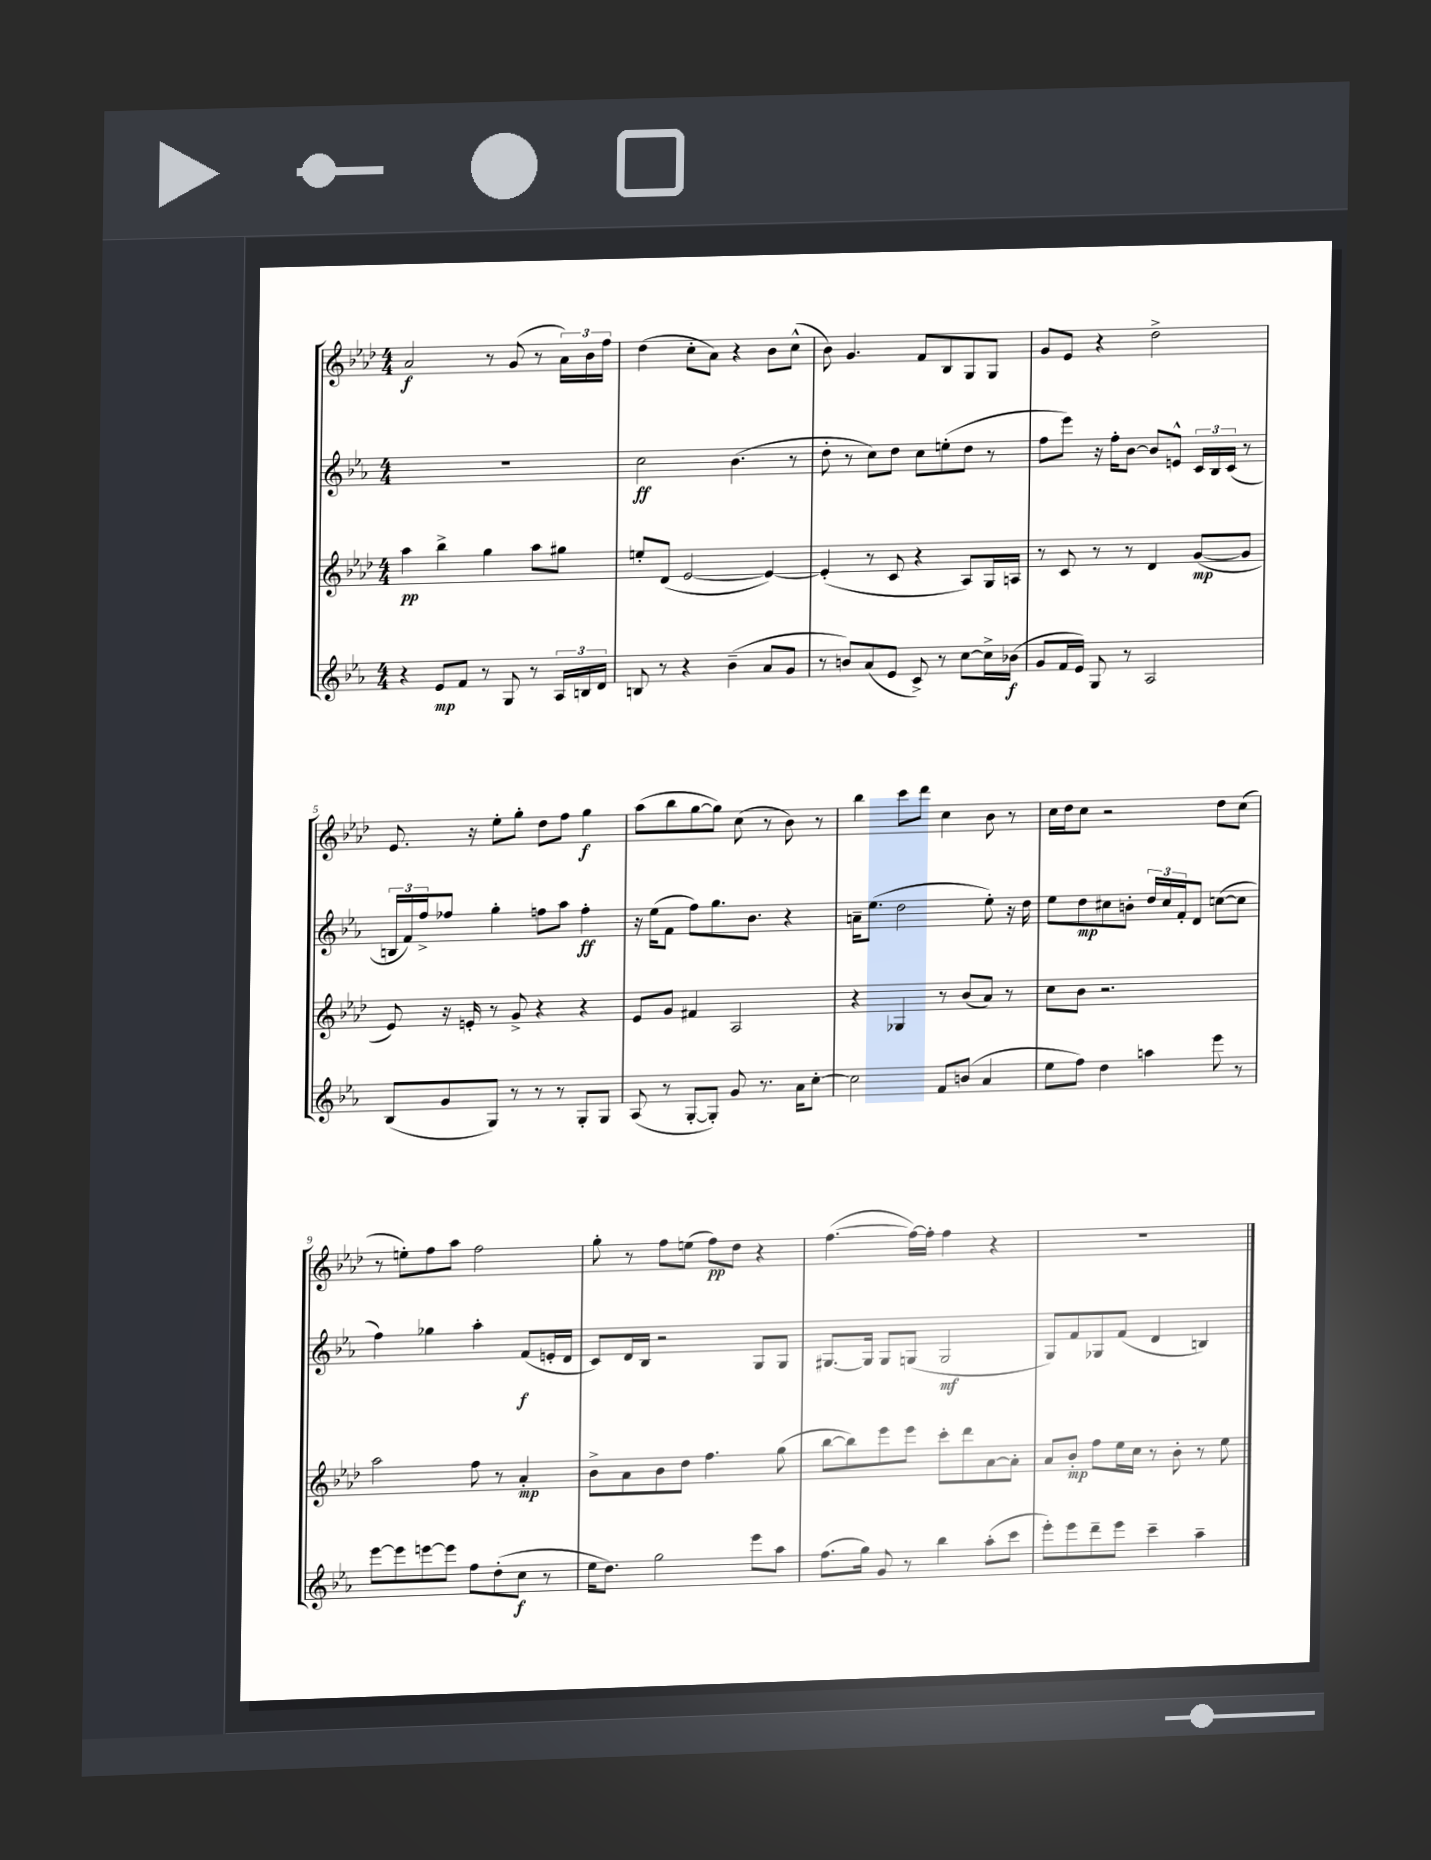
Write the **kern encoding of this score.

**kern	**dynam	**kern	**dynam	**kern	**dynam	**kern	**dynam
*part4	*part4	*part3	*part3	*part2	*part2	*part1	*part1
*staff4	*staff4	*staff3	*staff3	*staff2	*staff2	*staff1	*staff1
*clefG2	*	*clefG2	*	*clefG2	*	*clefG2	*
*k[b-e-a-]	*	*k[b-e-a-d-]	*	*k[b-e-a-]	*	*k[b-e-a-d-]	*
*M4/4	*	*M4/4	*	*M4/4	*	*M4/4	*
=1	=1	=1	=1	=1	=1	=1	=1
4r	.	4aa-\	pp	1r	.	2a-/	f
8e-/L	mp	4bb-^\	.	.	.	.	.
8f/J	.	.	.	.	.	.	.
8r	.	4gg\	.	.	.	8r	.
8G/	.	.	.	.	.	(8g/	.
8r	.	8aa-\L	.	.	.	8r	.
24A-/LL	.	8gg#X\J	.	.	.	24a-\LL)	.
24Bn/	.	.	.	.	.	24b-\	.
24d/JJ	.	.	.	.	.	24ff\JJ	.
=2	=2	=2	=2	=2	=2	=2	=2
8Bn/	.	8een'/L	.	2cc\	ff	(4dd-\	.
8r	.	(8d-/J	.	.	.	.	.
4r	.	[2e-/	.	.	.	8cc'\L	.
.	.	.	.	.	.	8a-\J)	.
(4b-~\	.	.	.	(4.b-\	.	4r	.
8a-/L	.	4e-/_)	.	.	.	8b-\L	.
8g/J	.	.	.	8r	.	(8cc^^\J	.
=3	=3	=3	=3	=3	=3	=3	=3
8r	.	(4e-'/]	.	8dd'\	.	8b-\)	.
8bn/L)	.	.	.	8r	.	4.g/	.
(8a-/	.	8r	.	8cc\L)	.	.	.
8e-/J	.	8c/	.	8dd\J	.	.	.
8c^/)	.	4r	.	8cc\L	.	8f/L	.
8r	.	.	.	(8een'\	.	8B-/	.
[8cc\L	.	8A-/L)	.	8dd\J	.	8G/	.
16cc^\L]	.	16G/L	.	8r	.	8G/J	.
(16b-X\JJ	f	16An/JJ	.	.	.	.	.
=4	=4	=4	=4	=4	=4	=4	=4
8g/L	.	8r	.	8ff\L	.	8g/L	.
16f/L	.	8c/	.	8eee-\J)	.	8e-/J	.
16e-/JJ)	.	.	.	.	.	.	.
8G/	.	8r	.	16r	.	4r	.
.	.	.	.	16ff'\KL	.	.	.
8r	.	8r	.	[8b-\J	.	.	.
2A-/	.	4d-/	.	8b-/L]	.	2dd-^\	.
.	.	.	.	8en^^/J	.	.	.
.	.	([8g/L	mp	24c/LL	.	.	.
.	.	.	.	24B-/	.	.	.
.	.	.	.	(24c/JJ	.	.	.
.	.	8g/J]	.	8r	.	.	.
!!LO:LB:g=z
=5	=5	=5	=5	=5	=5	=5	=5
(8B-/L	.	8e-/)	.	24Bn/LL	.	8.e-/	.
.	.	.	.	24f/)	.	.	.
.	.	.	.	24ff^/J	.	.	.
8g/	.	16r	.	8ff-X/J	.	.	.
.	.	16en'/	.	.	.	16r	.
8G/J)	.	8r	.	4gg'\	.	8ee-'\L	.
8r	.	8g^/	.	.	.	8gg'\J	.
8r	.	4r	.	8ffn\L	.	8dd-\L	.
8r	.	.	.	8aa-\J	.	8ff\J	.
8G'/L	.	4r	.	4ff'\	ff	4gg\	f
8G/J	.	.	.	.	.	.	.
=6	=6	=6	=6	=6	=6	=6	=6
(8A-/	.	8e-/L	.	16r	.	(8aa-\L	.
.	.	.	.	(16ee-\KL	.	.	.
8r	.	8g/J	.	8f\J	.	8bb-\	.
[8G'/L	.	4f#X/	.	8ff\L)	.	[8gg\	.
8G'/J])	.	.	.	8.gg\	.	8gg\J])	.
8g/	.	2A-/	.	.	.	(8cc\	.
.	.	.	.	8.b-\J	.	.	.
8.r	.	.	.	.	.	8r	.
.	.	.	.	4r	.	8b-\)	.
16a-\KL	.	.	.	.	.	.	.
[8cc'\J	.	.	.	.	.	8r	.
=7	=7	=7	=7	=7	=7	=7	=7
2cc\]	.	4r	.	16an~\KL	.	4bb-\	.
.	.	.	.	(8.ee-\J	.	.	.
.	.	4G-X/	.	2dd\	.	8ccc\L	.
.	.	.	.	.	.	8ddd-\J	.
8f/L	.	8r	.	.	.	4cc\	.
(8bn/J	.	(8b-/L	.	.	.	.	.
4a-/	.	8a-/J)	.	8ee-'\)	.	8b-\	.
.	.	8r	.	16r	.	8r	.
.	.	.	.	16dd\	.	.	.
=8	=8	=8	=8	=8	=8	=8	=8
8ee-\L	.	8cc\L	.	8ee-\L	.	16cc\LL	.
.	.	.	.	.	.	16dd-\J	.
8ff\J)	.	8b-\J	.	8dd\	mp	8cc\J	.
4dd\	.	2.r	.	8cc#X\	.	2r	.
.	.	.	.	8bn'\J	.	.	.
4aan\	.	.	.	24dd/LL	.	.	.
.	.	.	.	24cc#/	.	.	.
.	.	.	.	24f'/J	.	.	.
.	.	.	.	8d/J	.	.	.
8eee-\	.	.	.	([8ccn\L	.	8dd-\L	.
8r	.	.	.	8cc\J]	.	(8cc\J	.
!!LO:LB:g=z
=9	=9	=9	=9	=9	=9	=9	=9
[8eee-\L	.	2aa-\	.	4ff\)	.	8r	.
8eee-\]	.	.	.	.	.	8een'\L)	.
[8eeen\	.	.	.	4gg-X\	.	8ff\	.
8eee\J]	.	.	.	.	.	8aa-\J	.
8ff\L	.	8ff\	.	4aa-'\	.	2ff\	.
(8dd'\	.	8r	.	.	.	.	.
8cc\J	f	4a-'/	mp	(8f/L	f	.	.
8r	.	.	.	16en'/L	.	.	.
.	.	.	.	16d/JJ	.	.	.
=10	=10	=10	=10	=10	=10	=10	=10
16ee-\KL	.	8b-^\L	.	8c/L)	.	8gg'\	.
8.dd\J)	.	.	.	.	.	.	.
.	.	8a-\	.	16d/L	.	8r	.
.	.	.	.	16B-/JJ	.	.	.
2gg\	.	8b-\	.	2r	.	8ff\L	.
.	.	8dd-\J	.	.	.	(8een\J	.
.	.	4.ff\	.	.	.	8ff\L)	pp
.	.	.	.	.	.	8dd-\J	.
8eee-\L	.	.	.	8G/L	.	4r	.
8aa-\J	.	(8gg\	.	8G/J	.	.	.
=11	=11	=11	=11	=11	=11	=11	=11
(8.ff\L	.	[8bb-\L	.	[8.G#X/L	.	([4.ff\	.
.	.	8bb-\])	.	.	.	.	.
16gg\Jk)	.	.	.	16G#/Jk]	.	.	.
8g/	.	8eee-\	.	8G#/L	.	.	.
8r	.	8eee-\J	.	(8Gn/J	.	16ff\LL_)	.
.	.	.	.	.	.	16ff'\JJ]	.
4bb-\	.	8ccc'\L	.	2G/	mf	4ff\	.
.	.	8ddd-\	.	.	.	.	.
(8aa-'\L	.	[8a-\	.	.	.	4r	.
8ccc\J	.	8a-'\J]	.	.	.	.	.
=12	=12	=12	=12	=12	=12	=12	=12
8eee-'\L)	.	8a-/L	.	8G/L)	.	1r	.
8eee-\	.	8b-'/J	mp	8f/	.	.	.
8ddd~\	.	8ff\L	.	8G-X/	.	.	.
8eee-\J	.	16ee-\L	.	(8f/J	.	.	.
.	.	16cc\JJ	.	.	.	.	.
4ccc~\	.	8r	.	4d/	.	.	.
.	.	8b-'\	.	.	.	.	.
4aa-~\	.	8r	.	4Bn/)	.	.	.
.	.	8ee-\	.	.	.	.	.
==	==	==	==	==	==	==	==
*-	*-	*-	*-	*-	*-	*-	*-
